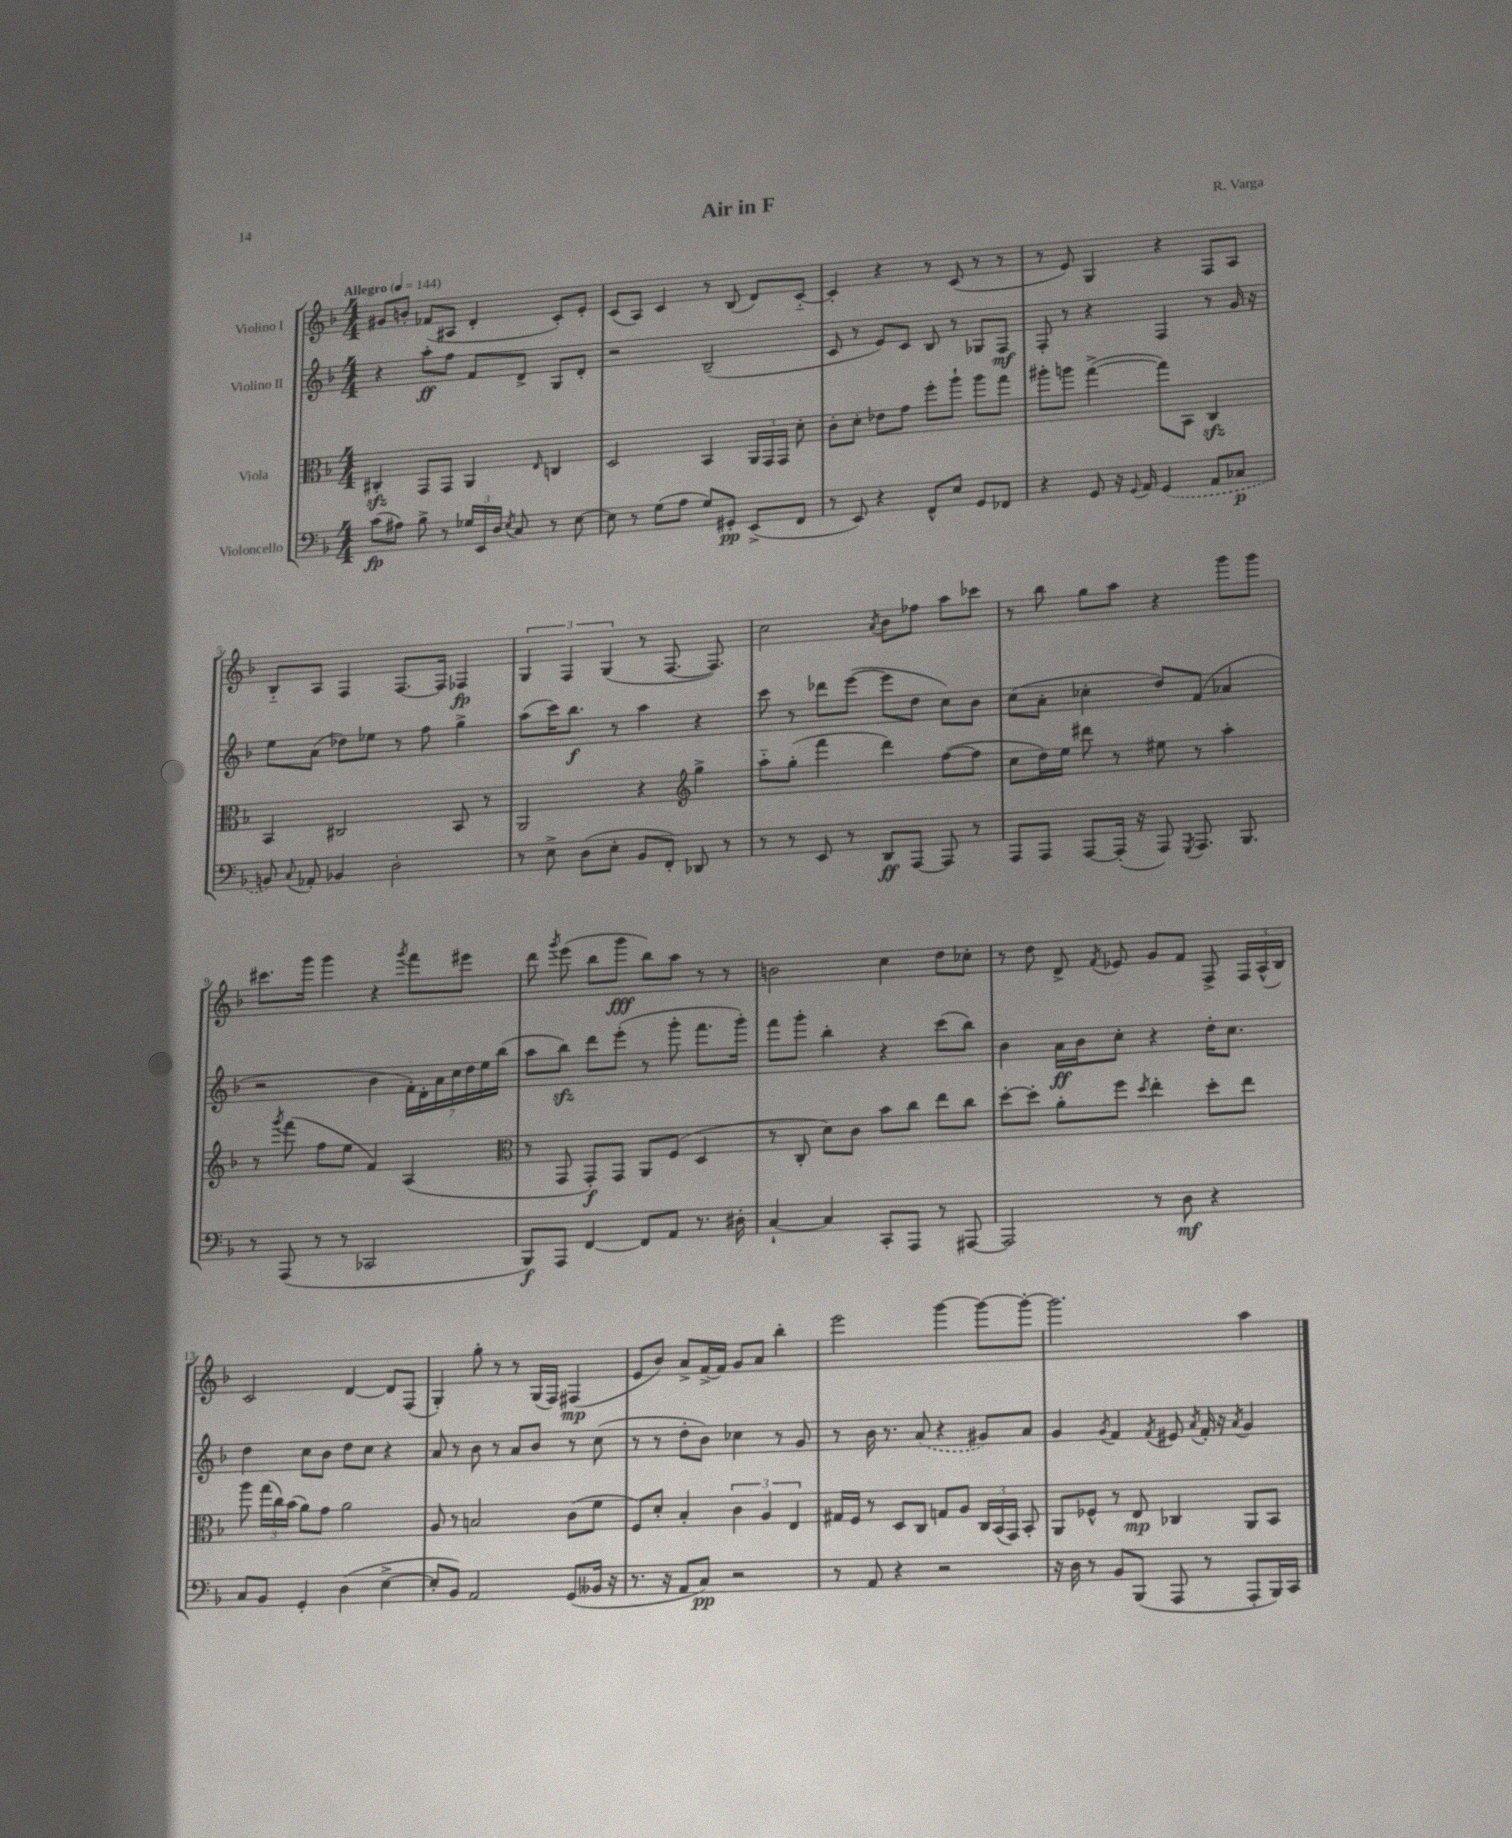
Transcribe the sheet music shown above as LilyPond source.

\header { title = "Air in F" composer = "R. Varga" }
<<
\new StaffGroup <<
\new Staff = "s0" \with { instrumentName = "Violino I" } {
    \clef treble \key f \major \numericTimeSignature \time 4/4 \tempo "Allegro" 4 = 144
    \autoBeamOff gis'8[ b'8]-. fes'8[( ais8] d'4-. c'8[-.) e'8]-. |
    c'8[( a8]) c'4 r8 bes8( d'8[) c'8]~-_ |
    c'4-. r4 r8 c'8( r8 r8 |
    r8 e'8) g4 r4 f8[ a8] |
    bes8[-_ a8] f4 f8.[~ f16] fes4\fp |
    \tuplet 3/2 { g4 f4 g4( } r8 f8.~ f8.) |
    c''2 \acciaccatura { a'8 } bes'8[ fes''8] a''8[ ces'''8] |
    r8 bes''8 g''8[ a''8] r4 g'''8[ g'''8] |
    cis'''8.[ g'''16] g'''4 r4 \acciaccatura { g'''8 } f'''8[ eis'''8] |
    d'''8 \acciaccatura { g'''8 } e'''8( bes''8[ g'''8]\fff bes''8[) a''8] r8 r8 |
    b'2 c''4 d''8[ ces''8]-. |
    r8 d''8 d'8-> \acciaccatura { f'8 } ees'8 g'8[ f'8] f8-> \tuplet 3/2 { f16[ a16-^( bes16]) } |
    c'2 d'4~ d'8[ f8]( |
    g4-.) g''8-. r8 r8 g16[( f16]) fis4\mp( |
    e'8[ bes'8]) a'8[-> f'16~-> f'16] g'8[ a'8] bes''4-. |
    e'''2 g'''4~ g'''8[~ g'''8]~-. |
    g'''2. a''4 \bar "|." |
}
\new Staff = "s1" \with { instrumentName = "Violino II" } {
    \clef treble \key f \major \numericTimeSignature \time 4/4
    \autoBeamOff r4 a''8[-.\ff f''8] f'8[ d'8]-> g8[ d'8]-. |
    r2 bes2--( |
    c'8 r8 e'8[) c'8] bes8 r8 ges8[ f8]\mf |
    f8-. r8 r4 f4 r8 g'16 r16 |
    e''8[ a'8]( des''8[) ees''8] r8 f''8 g''4-> |
    a''8[( c'''16) bes''8.]\f r8 a''4 r4 |
    c'''8 r8 des'''8[ e'''8]~( e'''8[ d''8] c''8[) bes'8] |
    c''8[( a'8]-. ces''4-. d''8[) f'8]( aes'4 |
    r2 bes'4 \tuplet 7/4 { f'16[-.) d'16-. a'16 c''16 d''16 e''16 bes''16]( } |
    a''8[ bes''8]\sfz) d'''8[ e'''8]-.( r8 g'''8-. f'''8.[ g'''16]-.) |
    f'''8[ g'''8]-. bes''4-. r4 c'''8[( bes''8]) |
    bes'4 a'16[\ff bes'16 c''8]-. r4 d''16[-. c''8.] |
    d''4 c''8[ bes'8] d''8[ c''8] r4 |
    a'8 r8 bes'8 r8 a'8[ bes'8] r8 c''8( |
    r8 r8 d''8[-. bes'8]) ces''4 r8 g'8 |
    r8 bes'16 r8. \once \slurDashed a'8( r4 gis'8[) a'8] |
    g'4 \acciaccatura { g'8 } f'4 \acciaccatura { f'8 } eis'8 \acciaccatura { a'8 } f'16-. r16 \acciaccatura { a'8 } g'4 \bar "|." |
}
\new Staff = "s2" \with { instrumentName = "Viola" } {
    \clef alto \key f \major \numericTimeSignature \time 4/4
    \autoBeamOff cis4-.\sfz g,8[ g,8] a,4 \grace { e16 } c4 |
    d2 bes,4 \tuplet 3/2 { a,16[ g,16 g,16] } d'8-. |
    c'8[-. d'8]-. ees'8[ g'8] f''8[-. a''8]-! a''8[ g''8] |
    ais''8[-. a''8] g''4~->( g''8[) bes,8] c4\sfz |
    bes,4 cis2 bes,8 r8 |
    a,2 r4 \clef treble g''4-> |
    a''8[-_ g''8]-.( f'''4 d'''4) f''8[~( f''8] |
    c''8[ d''16) e''16] dis'''8 r8 eis''8 r8 a''4-. |
    r8 \acciaccatura { g'''8 } f'''8( f''8[ e''8] f'4) a4( |
    \clef alto r8 g,8 g,8[-.\f) g,8] a,8[ f8]( d4 |
    r8 c8-. d'8[) c'8] bes'8[ c''8] e''8[ c''8] |
    d''8[~-. d''8]-. a'8[-. f''8] \acciaccatura { d''8 } e''4-. d''8[-. e''8] |
    a''8 \tuplet 3/2 { g''16[( c''16) bes'16]( } a'8[) g'8] a'2 |
    a8 r8 b2 c'8[( f'8] |
    f8[) d'8]-. bes4-. \tuplet 3/2 { c'4 a4 e4 } |
    gis16[ f16] r8 d8[ c8] g8[ a8] \tuplet 3/2 { c16[ bes,16( g,16]) } bes,8-. |
    a,8[ fes8]-^ r8 e8\mp ces4 a,8[ bes,8] \bar "|." |
}
\new Staff = "s3" \with { instrumentName = "Violoncello" } {
    \clef bass \key f \major \numericTimeSignature \time 4/4
    \autoBeamOff c'8[\fp( ais8]) bes8-> r8 \tuplet 3/2 { ges16[ e,16 d16] } \acciaccatura { e8 } c8 r8 e8~ |
    e8 r8 g8[( a8] g8[) gis,8]-.\pp e,8[->( f,8] |
    r8 e,8) r4 f,8[-^ e8] g,8[ fes,8] |
    r4 g,8 r16 \appoggiatura { g,8 } a,16 \once \slurDashed g,4( a,8[ ces8]\p |
    b,8) \appoggiatura { c8 } aes,8-. bes,4 d2-. |
    r8 e8-> d8[( e8]-. bes,8[ f,8]-.) des,8 r8 |
    r8 r8 e,8 r8 d,8[\ff a,,8]~ a,,8 r8 |
    a,,8[ a,,8] a,,8[~ a,,16]-.( r16 a,,8) \acciaccatura { g,,8 } a,,8. bes,,8. |
    r8 a,,8( r8 r8 ces,2 |
    bes,,8[\f) a,,8] f,4~ f,8[ a,8] r8. dis16-. |
    c4~-! c4 c,8[-. a,,8] r8 ais,,8~ |
    ais,,2 r8 d8\mf r4 |
    c8[ bes,8] g,4-. d4( e4~-> |
    e8[-. bes,8]) a,2 g,8[( beses,16] r16 |
    r8. r16 a,8[ c8]\pp) r2 |
    r8 a,8 r4 r2 |
    r16 d16 r8 bes,8[ bes,,8]( a,,8 r8 a,,8[-. bes,,16) c,16] \bar "|." |
}
>>
>>
